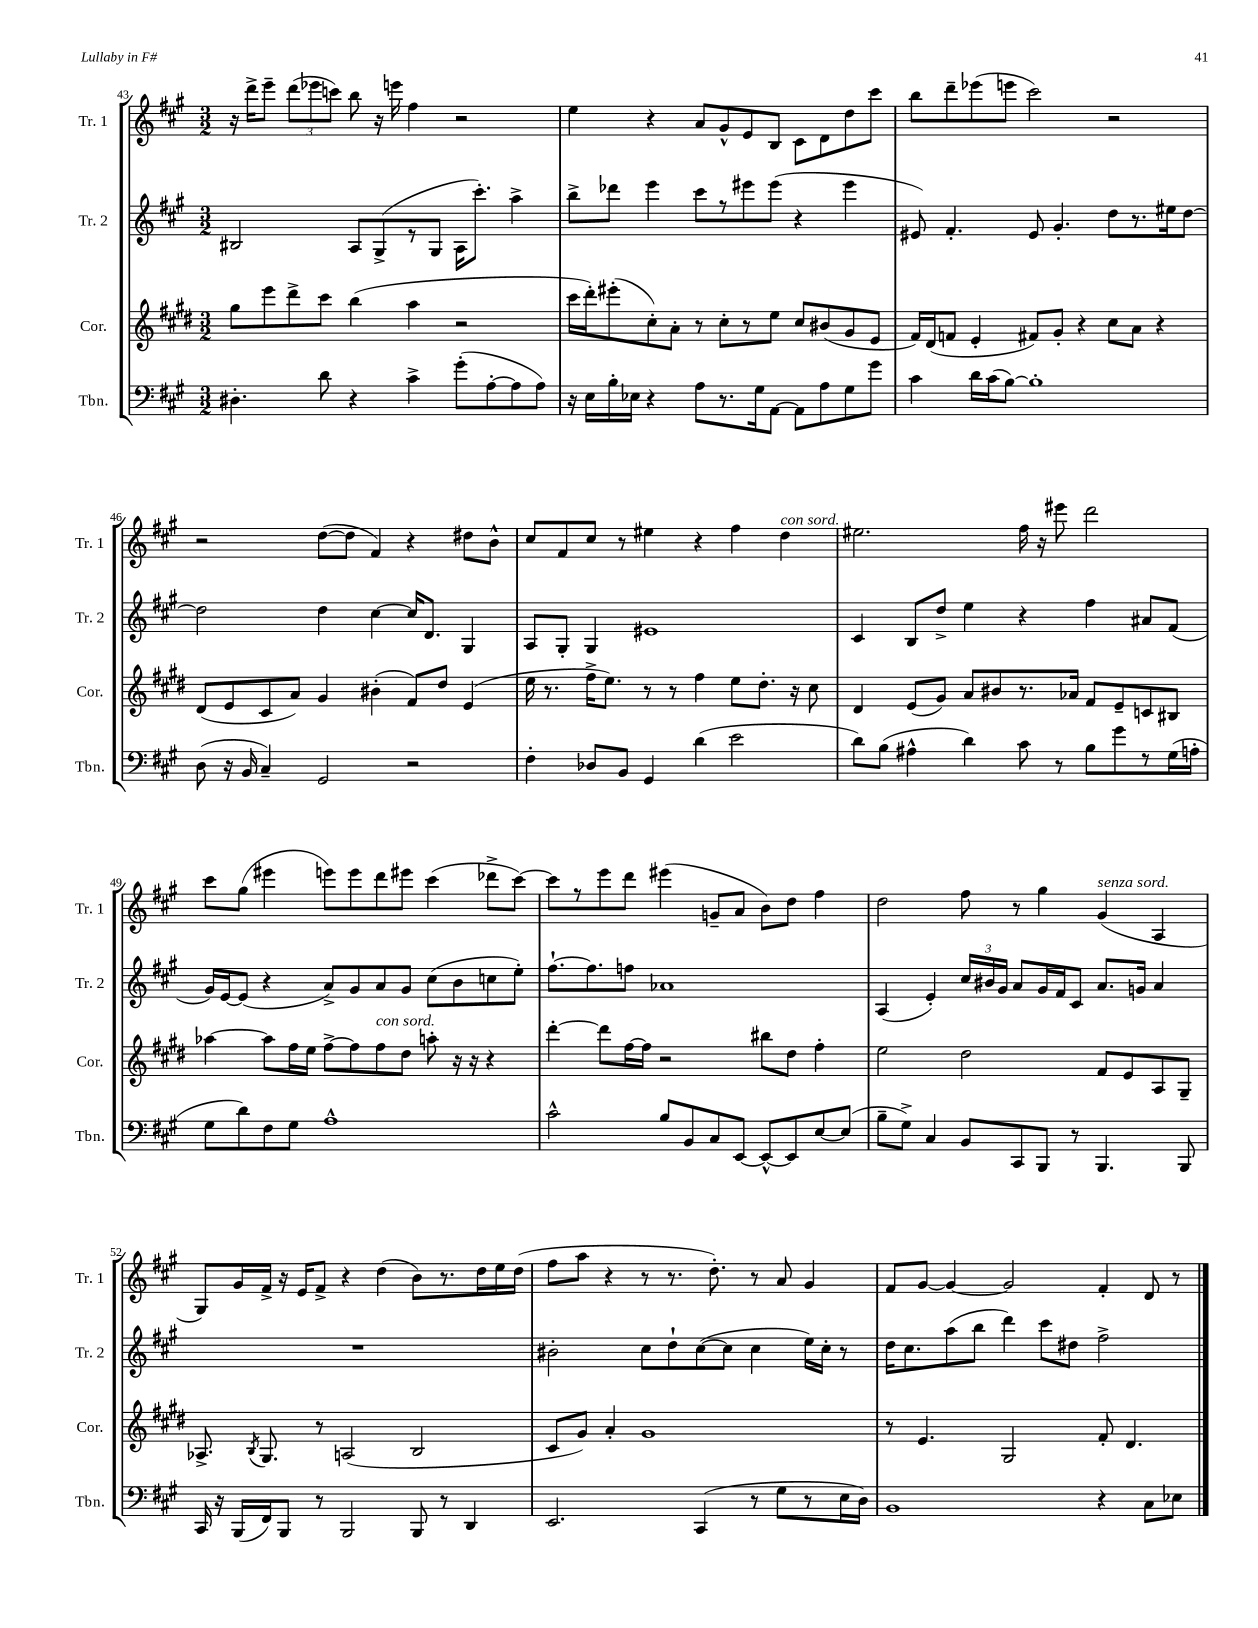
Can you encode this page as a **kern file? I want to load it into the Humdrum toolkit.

**kern	**kern	**kern	**kern
*staff4	*staff3	*staff2	*staff1
*clefF4	*clefG2	*clefG2	*clefG2
*k[f#c#g#]	*k[f#c#g#d#]	*k[f#c#g#]	*k[f#c#g#]
*M3/2	*M3/2	*M3/2	*M3/2
4.D#'	8gg#	2B#	16r
.	.	.	16ddd^
.	8eee	.	8eee~
.	8ddd#^	.	(12ddd
.	.	.	12eee-
8d	8ccc#	.	.
.	.	.	12ccc)
4r	(4bb	8A	8bb
.	.	(8G#^	16r
.	.	.	16eee
4c#^	4aa	8r	4ff#
.	.	8G#	.
(8g#'	2r	16A	2r
.	.	8.ccc#')	.
[8A'	.	.	.
8A]	.	4aa^	.
8A)	.	.	.
=	=	=	=
16r	16ccc#	8bb^	4ee
16E	16ddd#')	.	.
16B'	(8eee#'	8ddd-	.
16E-	.	.	.
4r	8cc#')	4eee	4r
.	8a'	.	.
8A	8r	8ccc#	8a
8.r	8cc#'	8r	8g#^^
.	8r	8eee#	8e
16G#	.	.	.
[8AA	8ee	(8eee#	8B
8AA]	8cc#	4r	8c#
8A	(8b#	.	8d
8G#	8g#	4eee#	8dd
8g#	8e	.	8ccc#
=	=	=	=
4c#	16f#)	8e#)	8bb
.	(16d#	.	.
.	8f	4.f#'	8ddd~
16d	4e'	.	(8eee-
(16c#	.	.	.
[8B)	.	.	8eee
1B']	8f#)	8e#	2ccc#)
.	8g#'	4.g#'	.
.	4r	.	.
.	8cc#	8dd	2r
.	8a	8.r	.
.	4r	.	.
.	.	16ee#	.
.	.	[8dd	.
=	=	=	=
(8D	(8d#	2dd]	2r
16r	8e	.	.
16BB	.	.	.
4C#~)	8c#	.	.
.	8a)	.	.
2GG#	4g#	4dd	([8dd
.	.	.	8dd]
.	(4b#'	[4cc#	4f#)
2r	8f#)	16cc#]	4r
.	.	8.d	.
.	8dd#	.	.
.	(4e	4G#	8dd#
.	.	.	8b^^
=	=	=	=
4F#'	16ee	8A	8cc#
.	8.r	.	.
.	.	8G#'	8f#
8D-	16ff#^	4G#	8cc#
.	8.ee)	.	.
8BB	.	.	8r
4GG#	8r	1e#	4ee#
.	8r	.	.
(4d	4ff#	.	4r
2e	8ee	.	4ff#
.	8.dd#'	.	.
.	.	.	4dd
.	16r	.	.
.	8cc#	.	.
=	=	=	=
8d)	4d#	4c#	2.ee#
(8B	.	.	.
4A#^^	(8e	8B	.
.	8g#)	8dd^	.
4d)	8a	4ee	.
.	8b#	.	.
8c#	8.r	4r	16ff#
.	.	.	16r
8r	.	.	8eee#
.	16a-	.	.
8B	8f#	4ff#	2ddd
8g#	8e~	.	.
8r	8c	8a#	.
(16G#	8B#	(8f#	.
16A'	.	.	.
=	=	=	=
8G#	[4aa-	16g#)	8ccc#
.	.	[16e	.
8d)	.	(8e]	(8gg#
8F#	8aa-]	4r	4eee#
8G#	16ff#	.	.
.	16ee	.	.
1A^^	[8ff#^	8a^)	8eee)
.	8ff#]	8g#	8eee
.	8ff#	8a	8ddd
.	8dd#	8g#	8eee#
.	8aa'	(8cc#	(4ccc#
.	16r	8b	.
.	16r	.	.
.	4r	8cc	8ddd-^
.	.	8ee')	[8ccc#)
=	=	=	=
2c#^^	[4ddd#'	[8.ff#`	8ccc#]
.	.	.	8r
.	.	8.ff#]	.
.	8ddd#]	.	8eee
.	[16ff#	8ff	8ddd
.	16ff#]	.	.
8B	2r	1a-	(4eee#
8BB	.	.	.
8C#	.	.	8g~
[8EE	.	.	8a
8EE^^_	8bb#	.	8b)
8EE]	8dd#	.	8dd
[8E	4ff#'	.	4ff#
(8E]	.	.	.
=	=	=	=
8B~	2ee	(4A	2dd
8G#^)	.	.	.
4C#	.	4e')	.
8BB	2dd#	24cc#	8ff#
.	.	24b#	.
.	.	24g#	.
8CC#	.	8a	8r
8BBB	.	16g#	4gg#
.	.	16f#	.
8r	.	8c#	.
4.BBB	8f#	8.a	(4g#
.	8e	.	.
.	.	16g	.
.	8A	4a	4A
8BBB	8G#~	.	.
=	=	=	=
16CC#	8.A-^	1.r	8G#)
16r	.	.	.
(16BBB	.	.	16g#
.	8qB	.	.
16FF#)	8.G#	.	16f#^
8BBB	.	.	16r
.	.	.	16e
8r	8r	.	8f#^
2BBB	(2A	.	4r
.	.	.	(4dd
8BBB	2B	.	8b)
8r	.	.	8.r
4DD	.	.	.
.	.	.	16dd
.	.	.	16ee
.	.	.	(16dd
=	=	=	=
2.EE	8c#	2b#'	8ff#
.	8g#)	.	8aa
.	4a'	.	4r
.	1g#	8cc#	8r
.	.	8dd`	8.r
(4CC#	.	([8cc#	.
.	.	.	8.dd')
.	.	8cc#]	.
8r	.	4cc#	8r
8G#	.	.	8a
8r	.	16ee)	4g#
.	.	16cc#'	.
16E	.	8r	.
16D)	.	.	.
=	=	=	=
1BB	8r	16dd	8f#
.	.	8.cc#	.
.	4.e	.	[8g#
.	.	(8aa	4g#_
.	.	8bb	.
.	2G#	4ddd)	2g#]
.	.	8ccc#	.
.	.	8dd#	.
4r	8f#'	2ff#^	4f#'
.	4.d#	.	.
8C#	.	.	8d
8E-	.	.	8r
==	==	==	==
*-	*-	*-	*-
